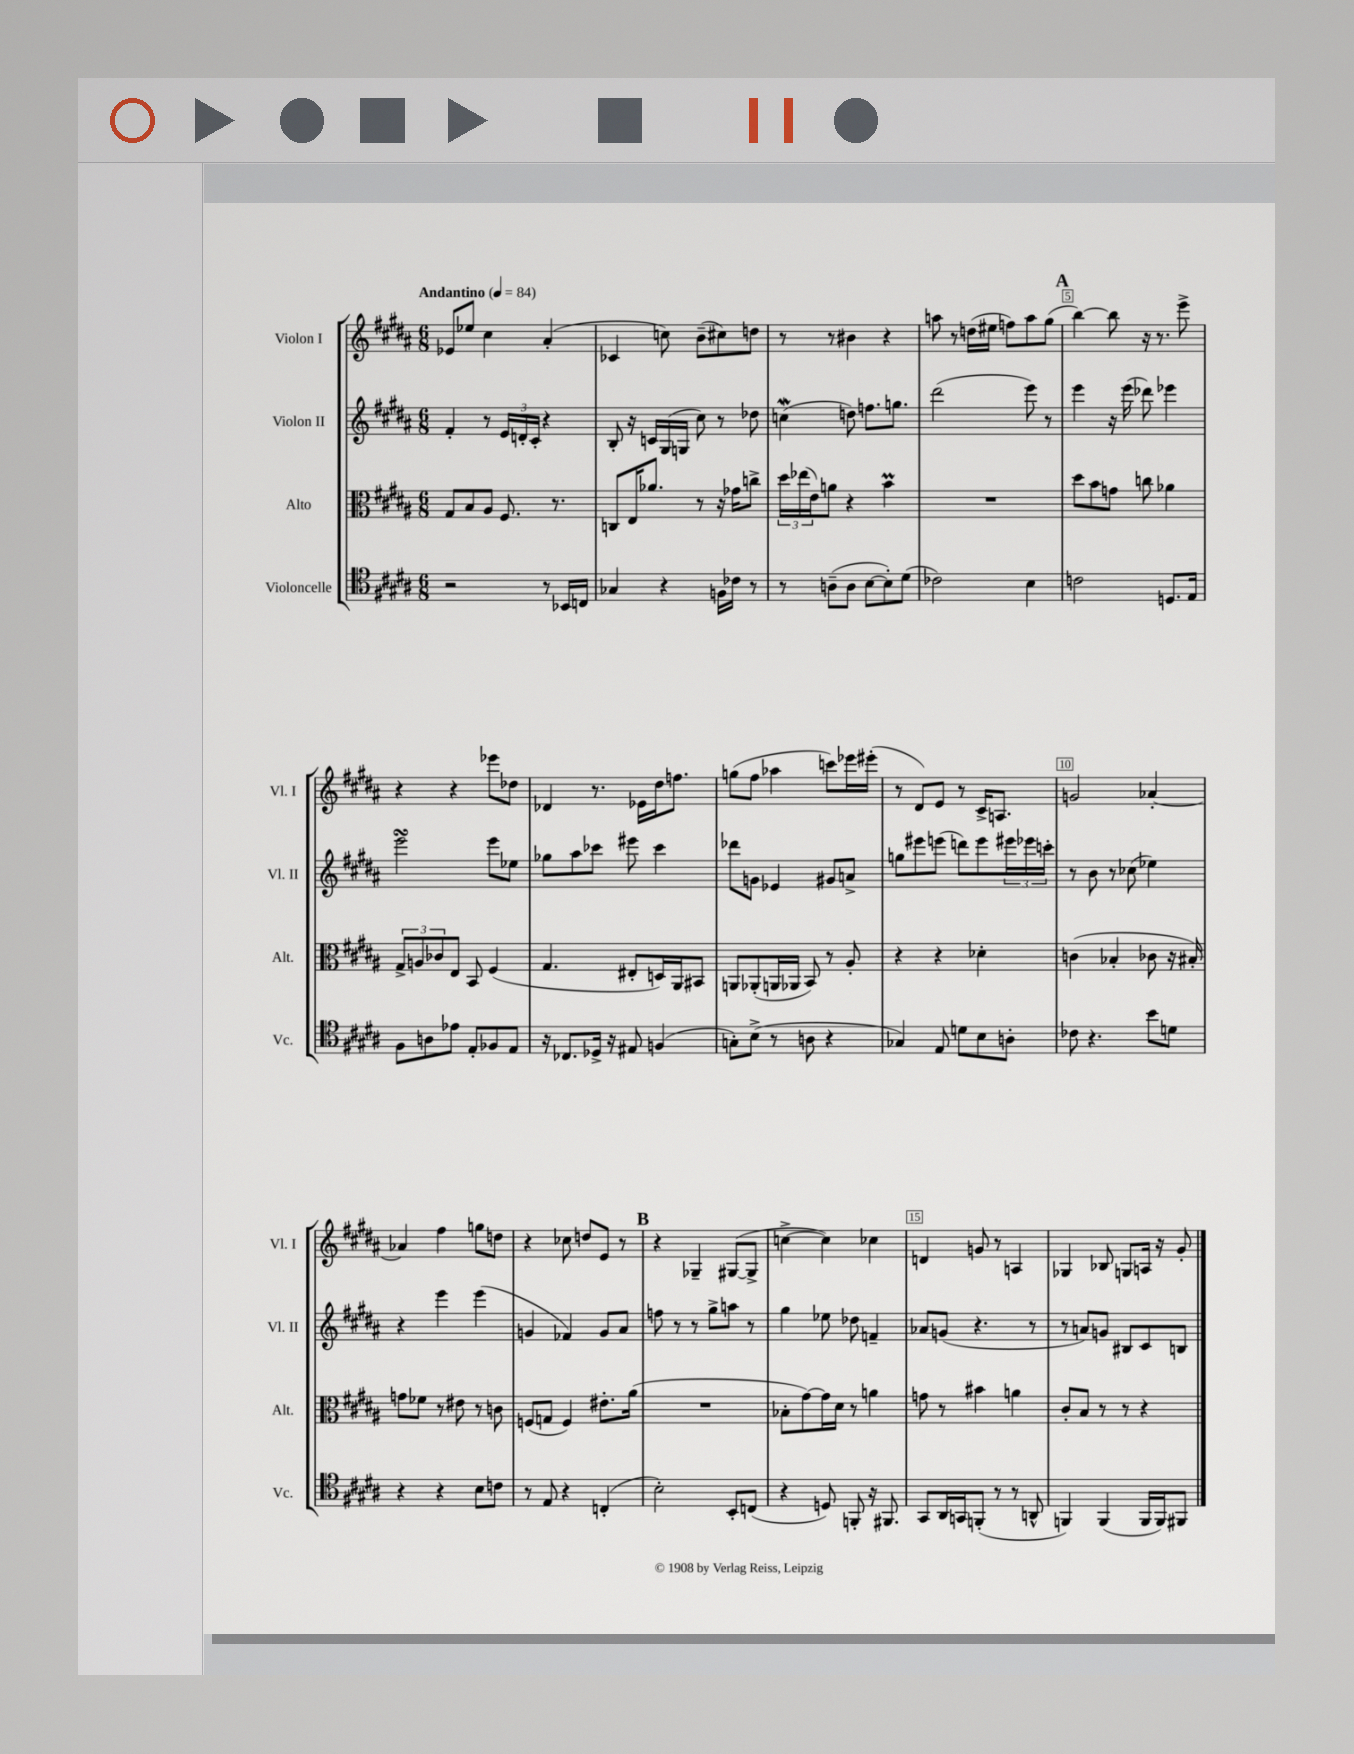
<<
\new StaffGroup <<
\new Staff = "s0" \with { instrumentName = "Violon I" shortInstrumentName = "Vl. I" } {
    \clef treble \key b \major \numericTimeSignature \time 6/8 \tempo "Andantino" 4 = 84
    ees'8 ees''8 cis''4 ais'4-.( |
    ces'4 c''8) b'8--( cis''8) d''8 |
    r8 r8 bis'4 r4 |
    a''8 r8 d''16( eis''16 f''8) a''8 gis''8( |
    \mark \markup { \bold "A" } b''4~) b''8 r16 r8. e'''8-> |
    r4 r4 ees'''8 des''8 |
    des'4 r8. ees'16 dis''16 f''8. |
    g''8( fis''8 aes''4 c'''8) ees'''16 eis'''16-.( |
    r8 dis'8) e'8 r8 cis'16-> a8. |
    g'2 aes'4~-. |
    aes'4 fis''4 g''8 d''8 |
    r4 ces''8 d''8 e'8 r8 |
    \mark \markup { \bold "B" } r4 ges4-- gis8~( gis8-> |
    c''4~-> c''4) ces''4 |
    d'4 g'8 r8 a4 |
    ges4 bes8 g8 a16 r16 gis'8-. \bar "|." |
}
\new Staff = "s1" \with { instrumentName = "Violon II" shortInstrumentName = "Vl. II" } {
    \clef treble \key b \major \numericTimeSignature \time 6/8
    fis'4-. r8 \tuplet 3/2 { e'16 d'16-. cis'16-. } r4 |
    b8-. r16 c'16 gis16( g16 cis''8) r8 des''8 |
    c''4\mordent( d''8) f''8. g''8. |
    dis'''2( e'''8) r8 |
    \mark \markup { \bold "A" } e'''4 r16 e'''16( des'''8) ees'''4 |
    e'''2\turn e'''8 ees''8 |
    ges''8 ais''8 ces'''8 eis'''8 ces'''4 |
    des'''8 g'8 ees'4 gis'8 a'8-> |
    g''8 eis'''8 e'''8( d'''8) e'''8 \tuplet 3/2 { eis'''16 ees'''16 c'''16-. } |
    r8 b'8 r8 ces''8( ees''4) |
    r4 e'''4 e'''4( |
    g'4 fes'4) g'8 ais'8 |
    \mark \markup { \bold "B" } f''8 r8 r8 gis''8-> a''8 r8 |
    gis''4 ees''8 des''8 f'4-- |
    aes'8 g'8( r4. r8 |
    r8 a'8) g'8 bis8 cis'8 b8 \bar "|." |
}
\new Staff = "s2" \with { instrumentName = "Alto" shortInstrumentName = "Alt." } {
    \clef alto \key b \major \numericTimeSignature \time 6/8
    gis8 b8 ais8 fis8. r8. |
    c8 e16 aes'8. r8 r16 ges'16 c''8-> |
    \tuplet 3/2 { dis''16 ees''16( e'16) } a'8 r4 b'4\prall |
    R2. |
    \mark \markup { \bold "A" } dis''8 b'8 g'8 c''8 aes'4 |
    \tuplet 3/2 { gis8-> a8 ces'8 } e8 b,8 fis4( |
    gis4. eis8-. d16) ais,16 bis,8 |
    a,8 aes,8-.( a,16 aes,16 b,8) r8 ais8-. |
    r4 r4 des'4-. |
    c'4( bes4-. ces'8 r16 bis16-.) |
    g'8 fes'8 r8 eis'8 r8 c'8 |
    f8( g8 f4) eis'8.-. ais'16( |
    \mark \markup { \bold "B" } R2. |
    bes8-. gis'8~) gis'16 dis'16 r8 a'4 |
    g'8 r8 bis'4 a'4 |
    cis'8-. b8 r8 r8 r4 \bar "|." |
}
\new Staff = "s3" \with { instrumentName = "Violoncelle" shortInstrumentName = "Vc." } {
    \clef tenor \key b \major \numericTimeSignature \time 6/8
    r2 r8 bes,16 c16 |
    ges4 r4 f16 ces'16 r8 |
    r8 a8--( a8 b8~ b8-.) dis'8( |
    ces'2) b4 |
    \mark \markup { \bold "A" } c'2 d8. e16 |
    fis8 a8 ees'8 e8-. fes8 e8 |
    r16 ces8. des16-> r16 eis8 f4( |
    g8-.) b8->( r8 a8 r4 |
    ges4) e8 d'8 b8 a8-. |
    ces'8 r4. b'8 d'8 |
    r4 r4 b8 c'8 |
    r8 e8 r4 c4-.( |
    \mark \markup { \bold "B" } b2-.) b,8-. c8( |
    r4 d8) f,8-. r16 fis,8. |
    gis,8 ais,16 g,16 f,8-.( r8 r8 a,8-^ |
    f,4) f,4( f,16 f,16) fis,8 \bar "|." |
}
>>
>>
\layout { \context { \Score \override BarNumber.break-visibility = ##(#f #t #t) barNumberVisibility = #(every-nth-bar-number-visible 5) \override BarNumber.stencil = #(make-stencil-boxer 0.1 0.3 ly:text-interface::print) } }
